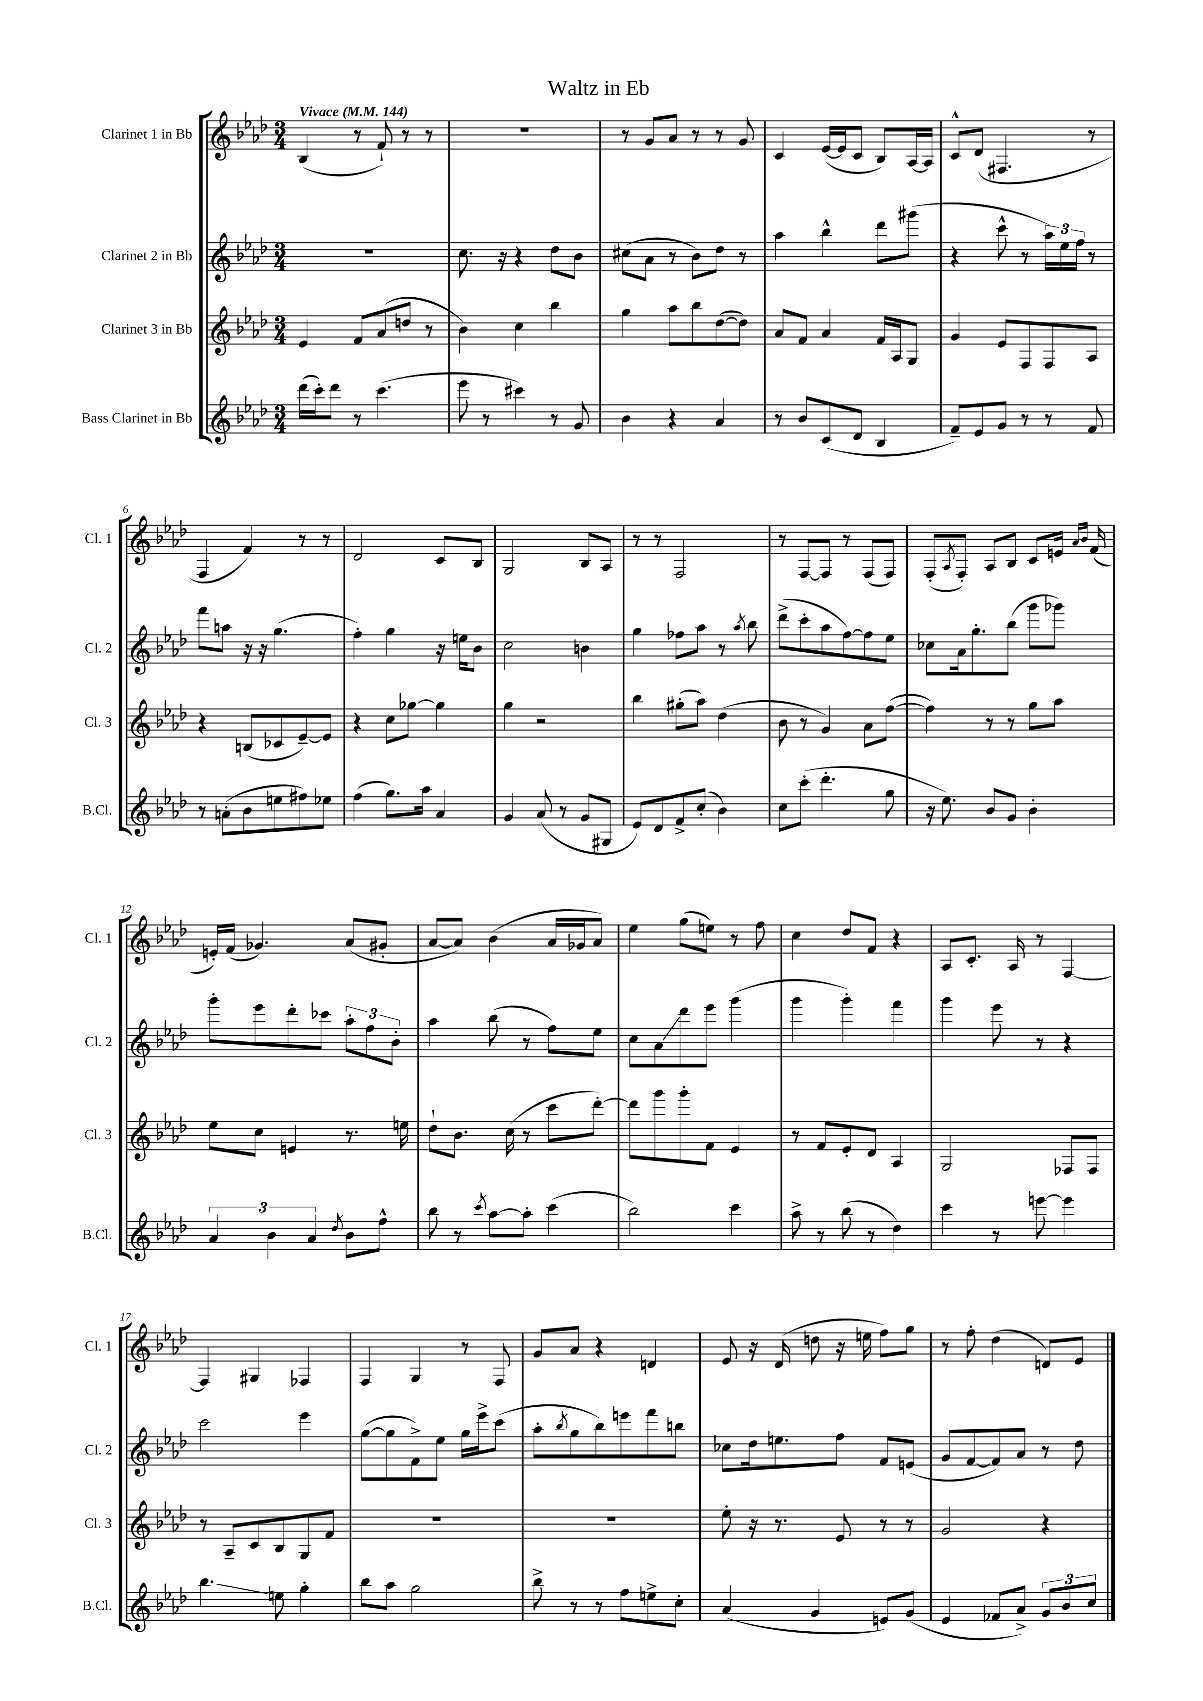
\header { title = "Waltz in Eb" }
<<
\new StaffGroup <<
\new Staff = "s0" \with { instrumentName = "Clarinet 1 in Bb" shortInstrumentName = "Cl. 1" } {
    \clef treble \key aes \major \numericTimeSignature \time 3/4 \tempo "Vivace" 4 = 144
    bes4( r8 f'8-!) r8 r8 |
    R2. |
    r8 g'8 aes'8 r8 r8 g'8 |
    c'4 ees'16~( ees'16 c'8 bes8) aes16~ aes16 |
    c'8-^ des'8( fis4. r8 |
    f4 f'4) r8 r8 |
    des'2 c'8 bes8 |
    g2 bes8 aes8 |
    r8 r8 f2 |
    r8 f8~ f8 r8 f8( f8) |
    f8-.( \acciaccatura { aes8 } f8-.) aes8 bes8 c'8 e'16 \grace { aes'16 bes'16 } f'16( |
    e'16-.) f'16( ges'4.) aes'8( gis'8-. |
    aes'8~ aes'8) bes'4( aes'16 ges'16 aes'8) |
    ees''4 g''8( e''8) r8 f''8 |
    c''4 des''8 f'8 r4 |
    aes8 c'8.-. aes16 r8 f4~ |
    f4 gis4 fes4 |
    f4 g4 r8 f8 |
    g'8 aes'8 r4 d'4 |
    ees'8 r16 des'16( d''8 r16 e''16 f''8) g''8 |
    r8 f''8-. des''4( d'8) ees'8 \bar "|." |
}
\new Staff = "s1" \with { instrumentName = "Clarinet 2 in Bb" shortInstrumentName = "Cl. 2" } {
    \clef treble \key aes \major \numericTimeSignature \time 3/4
    R2. |
    c''8. r16 r4 des''8 bes'8 |
    cis''8( aes'8 r8 bes'8) des''8 r8 |
    aes''4 bes''4-^ des'''8 gis'''8( |
    r4 c'''8-^ r8 \tuplet 3/2 { aes''16) ees''16 f''16 } r8 |
    f'''8 a''8 r16 r16 g''4.( |
    f''4-.) g''4 r16 e''16 bes'8 |
    c''2 b'4 |
    g''4 fes''8 aes''8 r8 \acciaccatura { aes''8 } bes''8 |
    des'''8->( c'''8-. aes''8 f''8~) f''8 ees''8 |
    ces''8 aes'16 g''8.-. bes''8( g'''8 ges'''8) |
    g'''8-. ees'''8 des'''8-. ces'''8 \tuplet 3/2 { aes''8-. f''8 bes'8-. } |
    aes''4 bes''8( r8 f''8) ees''8 |
    c''8 aes'8\glissando des'''8 ees'''8 g'''4( |
    g'''4 g'''4-.) f'''4 |
    g'''4 ees'''8 r8 r4 |
    c'''2 ees'''4 |
    g''8~( g''8 f'8->) ees''8 g''16 ees'''16-> c'''8( |
    aes''8-. \acciaccatura { bes''8 } g''8 bes''8) e'''8 f'''8 b''8 |
    ces''8 des''16 e''8. f''8 f'8 e'8( |
    g'8 f'8~ f'8) aes'8 r8 des''8 \bar "|." |
}
\new Staff = "s2" \with { instrumentName = "Clarinet 3 in Bb" shortInstrumentName = "Cl. 3" } {
    \clef treble \key aes \major \numericTimeSignature \time 3/4
    ees'4 f'8 aes'8( d''8 r8 |
    bes'4) c''4 bes''4 |
    g''4 aes''8 bes''8 des''8~( des''8) |
    aes'8 f'8 aes'4 f'16 aes16 g8 |
    g'4 ees'8 f8 f8 aes8 |
    r4 b8( ces'8 ees'8~--) ees'8 |
    r4 c''8 ges''8~ ges''4 |
    g''4 r2 |
    bes''4 gis''8-.( aes''8) des''4( |
    bes'8 r8 g'4) aes'8 f''8~( |
    f''4) r8 r8 g''8 aes''8 |
    ees''8 c''8 e'4 r8. e''16 |
    des''8-! bes'8. c''16( r8 c'''8 des'''8~-.) |
    des'''8 g'''8 g'''8-. f'8 ees'4 |
    r8 f'8 ees'8-. des'8 aes4 |
    g2 fes8 fes8 |
    r8 aes8-- c'8 bes8 g8 f'8 |
    R2. |
    R2. |
    ees''8-. r16 r8. ees'8 r8 r8 |
    g'2 r4 \bar "|." |
}
\new Staff = "s3" \with { instrumentName = "Bass Clarinet in Bb" shortInstrumentName = "B.Cl." } {
    \clef treble \key aes \major \numericTimeSignature \time 3/4
    des'''16( c'''16-.) des'''8 r8 c'''4.( |
    ees'''8 r8 cis'''4) r8 g'8 |
    bes'4 r4 aes'4 |
    r8 bes'8 c'8( des'8 bes4 |
    f'8--) ees'8 g'8 r8 r8 f'8 |
    r8 a'8-.( bes'8 e''8 fis''8) ees''8 |
    f''4( g''8.) aes''16 aes'4 |
    g'4 aes'8( r8 g'8 gis8 |
    ees'8) des'8 f'8-> c''8-.( bes'4) |
    c''8 c'''8-.( des'''4.-. g''8 |
    r16 ees''8.) bes'8 g'8 bes'4-. |
    \tuplet 3/2 { aes'4 bes'4 aes'4 } \acciaccatura { des''8 } bes'8 f''8-^ |
    bes''8 r8 \acciaccatura { c'''8 } aes''8~ aes''8-. c'''4( |
    bes''2) c'''4 |
    aes''8-> r8 bes''8( r8 des''4) |
    c'''4 r8 e'''8~ e'''4 |
    bes''4.\glissando e''8 g''4-. |
    bes''8 aes''8 g''2 |
    bes''8-> r8 r8 f''8 e''8-> c''8-. |
    aes'4( g'4 e'8) g'8( |
    ees'4 fes'8 aes'8->) \tuplet 3/2 { g'8 bes'8 c''8 } \bar "|." |
}
>>
>>
